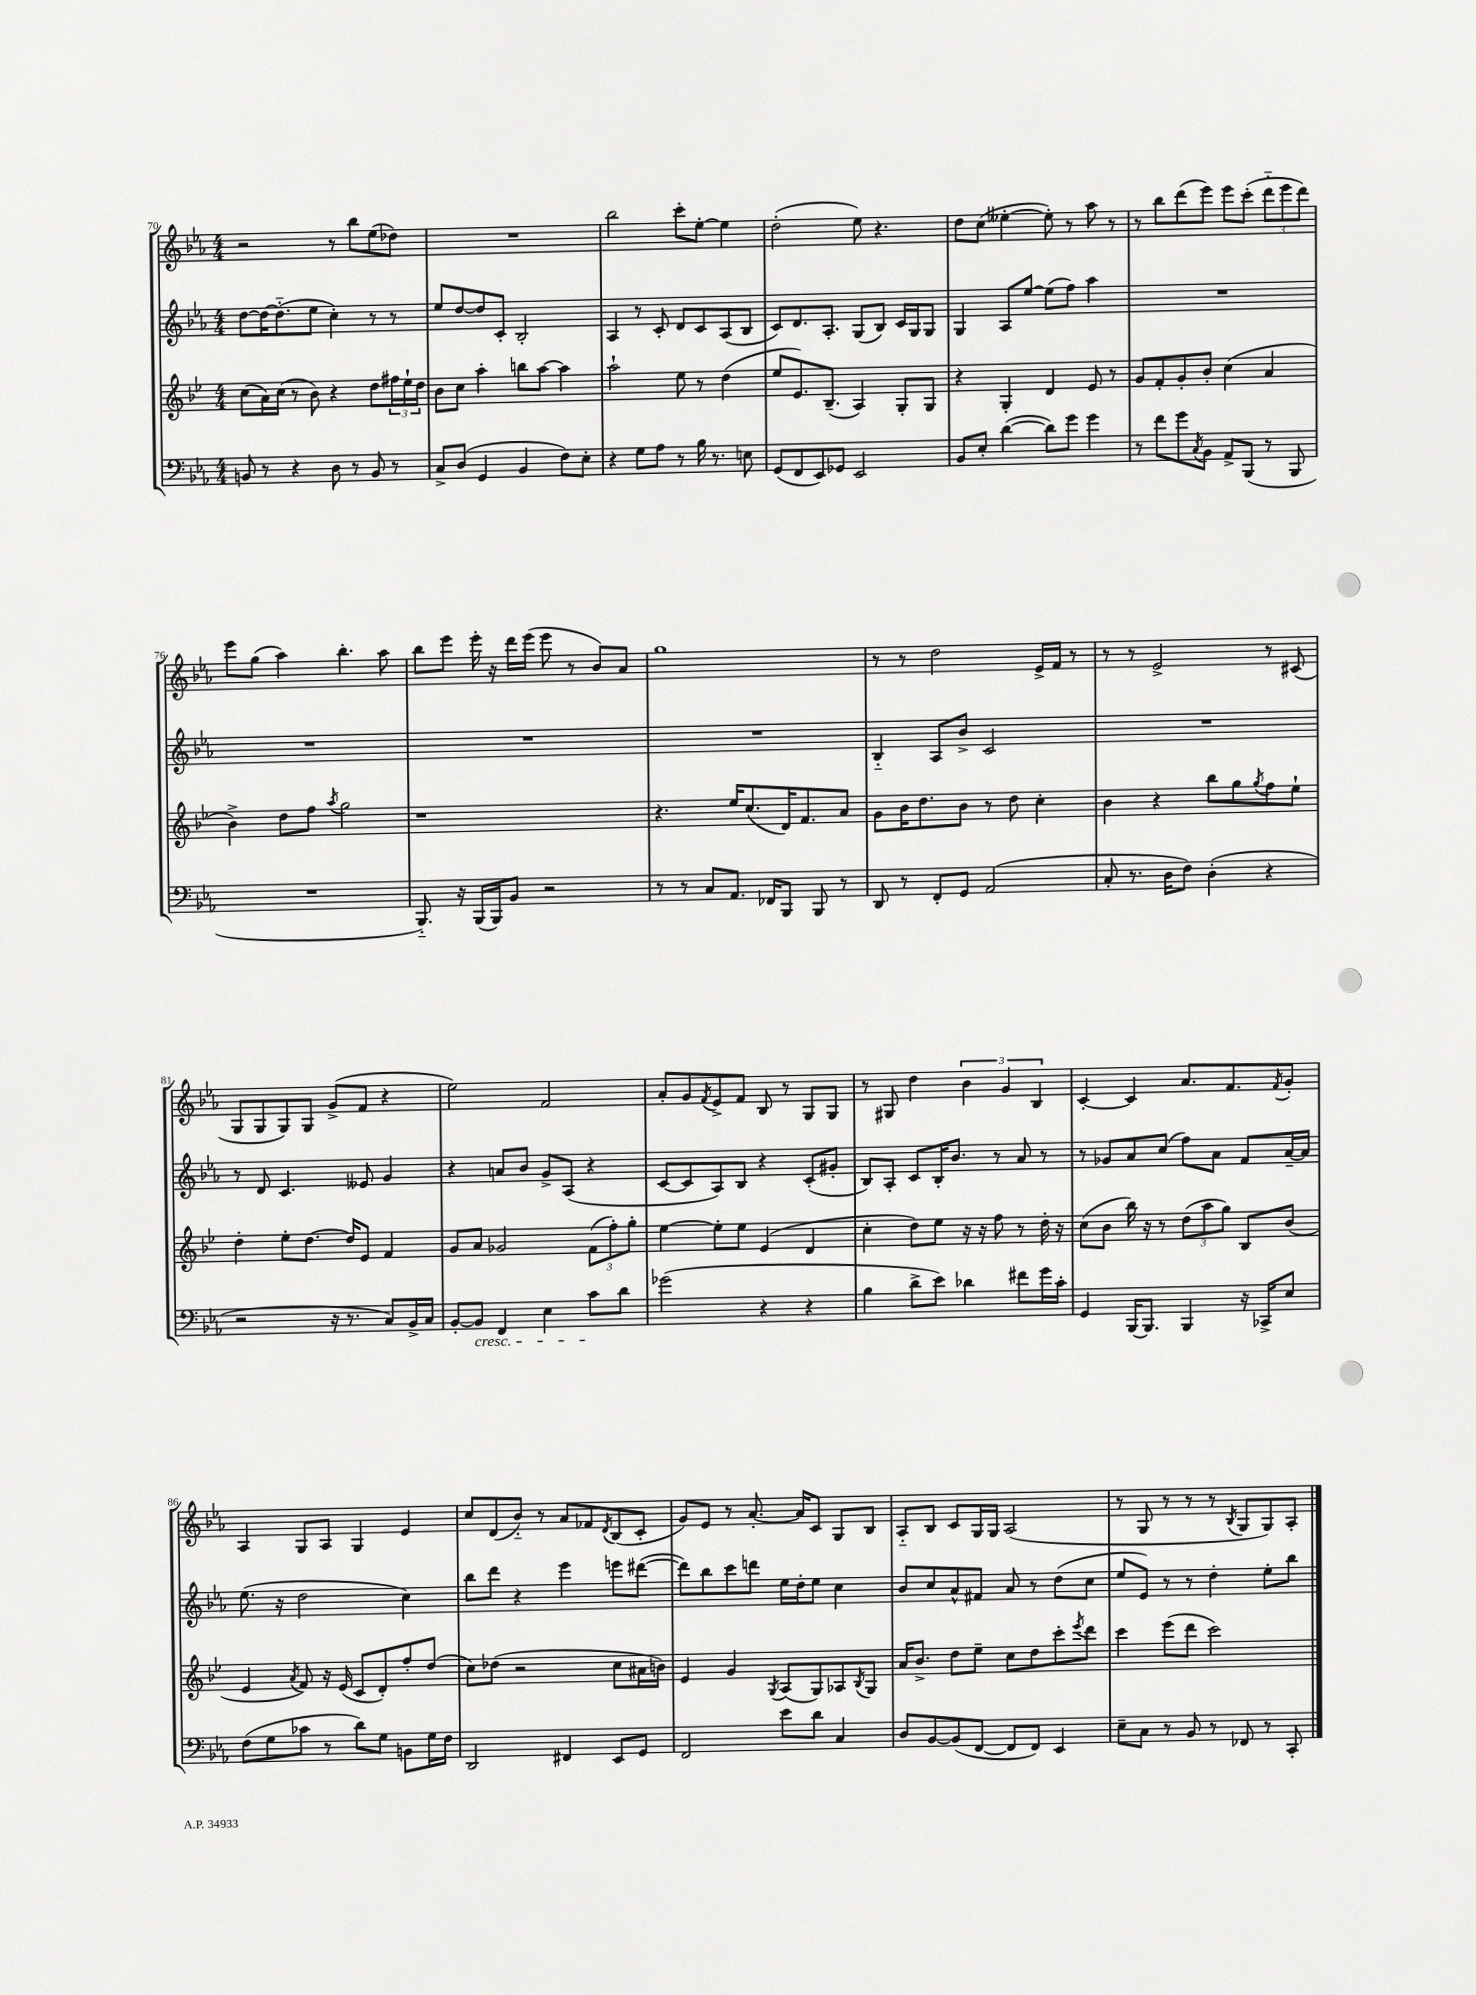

**kern	**kern	**kern	**kern
*staff4	*staff3	*staff2	*staff1
*clefF4	*clefG2	*clefG2	*clefG2
*k[b-e-a-]	*k[b-e-]	*k[b-e-a-]	*k[b-e-a-]
*M4/4	*M4/4	*M4/4	*M4/4
8BB	(8cc	[8dd	2r
8r	16a)	16dd_	.
.	(16cc	(8.dd'~]	.
4r	8r	.	.
.	8b-)	8ee-	.
8D	4r	4cc')	8r
8r	.	.	8bb-
8BB	8dd	8r	(8ee-
8r	24ff#	8r	8dd-)
.	24ee-`	.	.
.	24dd	.	.
=	=	=	=
8C^	8b-	8ee-	1r
(8D	8cc	[8dd	.
4GG	4aa'	8dd]	.
.	.	8c'	.
4BB-	8bb	2B-'	.
.	[8aa	.	.
8F)	4aa]	.	.
8E-'	.	.	.
=	=	=	=
4r	2aa`	4A-	2bb-
8G	.	8r	.
8A-	.	8c'	.
8r	8ee-	8d	8ccc'
16B-	8r	8c	[8ee-'
8.r	.	.	.
.	(4dd	(8A-	4ee-]
8E	.	8B-	.
=	=	=	=
(8GG	8ee-	8c)	(2dd'
8FF	8.e-)	8.d	.
8EE-)	.	.	.
.	(8.B-~	8.A-'	.
8GG-	.	.	.
2EE-	4A)	(8G	8ee-)
.	.	8B-)	4.r
.	8G'	16c	.
.	.	16G	.
.	8G	8G	.
=	=	=	=
8BB-	4r	4G	8dd
8E-'	.	.	(8cc
([4d	4G'	8A-	[4ee--'
.	.	[8ee-	.
8d])	4d	(8ee-]	8ee--'])
8g	.	8ff)	8r
4g	8e-	4aa-	8aa-
.	8r	.	8r
=	=	=	=
8r	8g	1r	8r
8f	8f'	.	8bb-
8g	8g'	.	(8ddd
8qC	.	.	.
8BB-	8b-'	.	8eee-)
8AA-^	(4cc	.	8eee-
(8BBB-	.	.	(8ccc'
8r	4a	.	12ddd'~
.	.	.	12eee-
8BBB-	.	.	.
.	.	.	12ddd)
=	=	=	=
1r	4b-^)	1r	8eee-
.	.	.	(8gg
.	8dd	.	4aa-)
.	8ff	.	.
.	8qaa	.	.
.	2gg	.	4.bb-'
.	.	.	8aa-
=	=	=	=
8.BBB-'~)	1r	1r	8bb-
.	.	.	8eee-
16r	.	.	.
(16BBB-	.	.	16eee-'
16BBB-)	.	.	16r
8BB-	.	.	16ddd
.	.	.	(16eee-
2r	.	.	8eee-
.	.	.	8r
.	.	.	8b-)
.	.	.	8a-
=	=	=	=
8r	4.r	1r	1gg
8r	.	.	.
8C	.	.	.
8.AA-	16ee-	.	.
.	(8.cc	.	.
16FF-	.	.	.
8BBB-	16d)	.	.
.	8.f	.	.
8BBB-	.	.	.
8r	8a	.	.
=	=	=	=
8DD	8g	4B-'~	8r
8r	16b-	.	8r
.	8.dd	.	.
8FF'	.	8A-	2dd
8GG	8b-	8b-^	.
(2AA-	8r	2c	.
.	8dd	.	.
.	4cc'	.	16e-^
.	.	.	16f
.	.	.	8r
=	=	=	=
8C'	4b-	1r	8r
8.r	.	.	8r
.	4r	.	2e-^
16D	.	.	.
8F)	.	.	.
(4D'	8bb-	.	.
.	8gg	.	.
.	8qgg	.	.
4r	8ff	.	8r
.	8ee-`	.	(8c#
=	=	=	=
2r	4dd'	8r	8G
.	.	8d	8G
.	8ee-'	4.c	8G)
.	[8.dd	.	8G
16r	.	.	(8g^
8.r	16dd]	.	.
.	8e-	8e--	8f
8C)	4f	4g	4r
16BB-^	.	.	.
16C	.	.	.
=	=	=	=
[8BB-'	8g	4r	2ee-)
8BB-]	8a	.	.
4FF	2g-	8a	.
.	.	8b-	.
4E-	.	8g^	2f
.	.	(8A-	.
8c	(12f	4r	.
.	12ff')	.	.
8d	.	.	.
.	12gg'	.	.
=	=	=	=
(2g-	[4ee-	[8c	8a-'
.	.	8c]	8g
.	.	.	8qf
.	8ee-']	8A-)	8e-^
.	8ee-	8B-	8f
4r	(4e-	4r	8B-
.	.	.	8r
4r	4d	(8c'	8G
.	.	8g#'	8G
=	=	=	=
4B-	4cc'	8B-)	8r
.	.	8A-'	8G#
8d^	8dd)	8c	4dd
8e-)	8ee-	16B-'	.
.	.	8.b-	.
4d-	16r	.	6b-
.	16r	.	.
.	8ff	8r	.
.	.	.	6g
8f#	8r	8a-	.
.	.	.	6B-
16g	16dd'	8r	.
16c'	16r	.	.
=	=	=	=
4GG	(8cc	8r	[4c'
.	8b-	8g-	.
[16BBB-	16bb-)	8a-	4c]
8.BBB-]	16r	.	.
.	8r	(8cc	.
4BBB-	(12dd	8ff)	8.a-
.	12aa	.	.
.	.	8a-	.
.	12gg)	.	.
.	.	.	8.f
16r	8B-	8f	.
16CC-^	.	.	.
.	.	.	8qf
8E-	(8b-	[16a-~	8g'
.	.	16a-]	.
=	=	=	=
(8F	4e-	(8.ee-	4A-
8G	.	.	.
.	.	16r	.
.	8qa	.	.
8c-	8f)	2dd	8G
8r	16r	.	8A-
.	(16e-	.	.
8d)	8c	.	4G
8G	8d')	.	.
8BB	8ff'	4cc)	4e-
16G	(8dd	.	.
16F	.	.	.
=	=	=	=
2DD	8cc)	8bb-	8cc
.	(8dd-	8ddd	(8d
.	2r	4r	8b-'~)
.	.	.	8r
4FF#	.	4eee-	8a-
.	.	.	8f-
.	.	.	8qd
8EE-	8cc	8eee	(8B-
8GG	16a#	([8ddd#	8c'
.	16b)	.	.
=	=	=	=
2FF	4e-	8ddd#])	8g)
.	.	8bb-	8e-
.	4g	8ccc	8r
.	.	8ddd	[8.a-'
.	8qG	.	.
8e-	(8A	16ee-	.
.	.	16dd'	16a-]
8d	8G)	8ee-	8c
4C	8A-	4cc	8G
.	8qB-	.	.
.	8G	.	8B-
=	=	=	=
8D	16a	8b-	8A-'~
.	8.b-^	.	.
[8BB-	.	8cc	8B-
(8BB-]	8dd	8a-^^	8c
[8FF	8ee-~	8f#	16G
.	.	.	16G
8FF]	8cc	8a-	(2A-
8FF)	8dd	8r	.
4EE-	8ccc'	(8dd	.
.	8qeee-	.	.
.	8ddd	8cc	.
=	=	=	=
8E-~	4ccc	8ee-	8r
8C	.	8e-)	8G
8r	(8eee-	8r	8r
8BB-	8ddd	8r	8r
8r	2ccc)	4dd'	8r
.	.	.	8qB-
8FF-	.	.	8G
8r	.	8ee-'	8G)
8CC'	.	8bb-	8A-'
==	==	==	==
*-	*-	*-	*-
